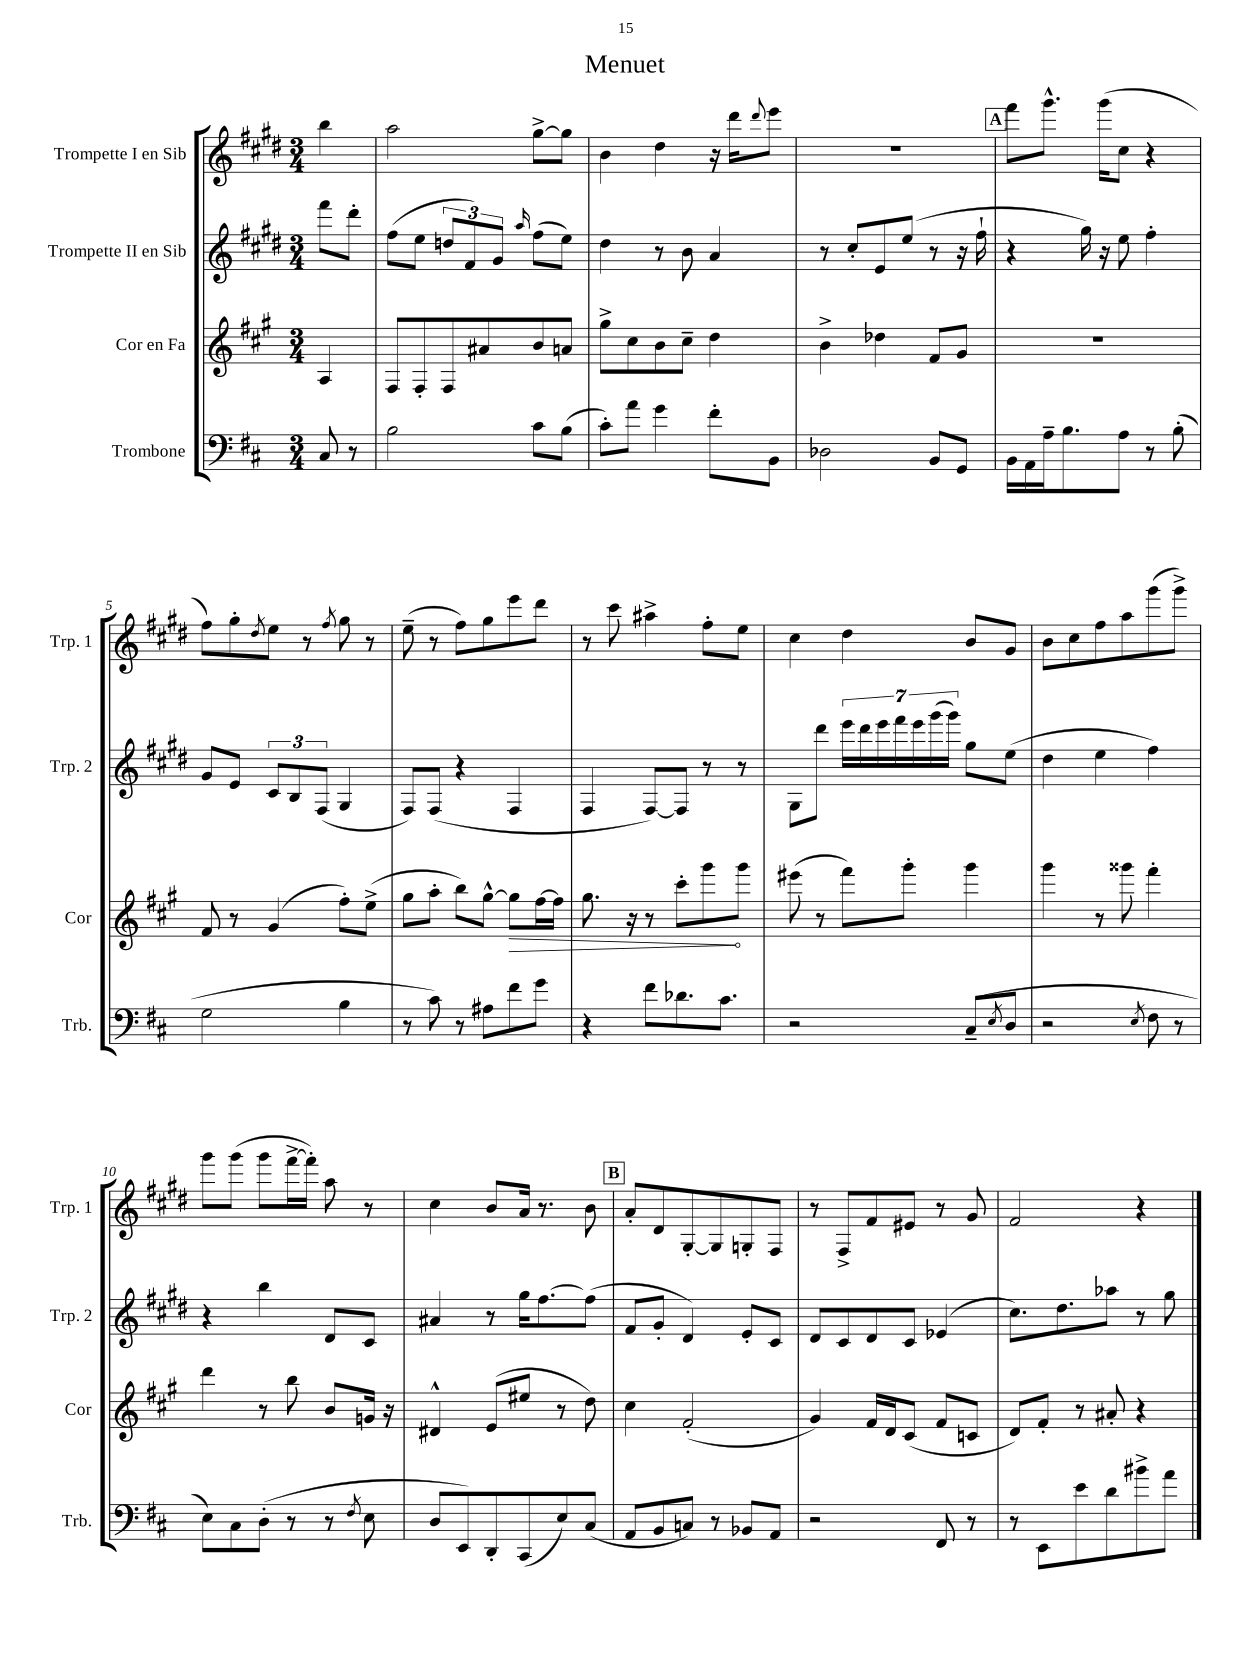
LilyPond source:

\header { title = "Menuet" }
<<
\new StaffGroup <<
\new Staff = "s0" \with { instrumentName = "Trompette I en Sib" shortInstrumentName = "Trp. 1" } {
    \clef treble \key e \major \numericTimeSignature \time 3/4 \partial 4
    b''4 |
    a''2 gis''8~-> gis''8 |
    b'4 dis''4 r16 dis'''16 \appoggiatura { dis'''8 } e'''8 |
    R2. |
    \mark \markup { \box "A" } fis'''8 gis'''8.-^ gis'''16( cis''8 r4 |
    fis''8) gis''8-. \acciaccatura { dis''8 } e''8 r8 \acciaccatura { fis''8 } gis''8 r8 |
    e''8--( r8 fis''8) gis''8 e'''8 dis'''8 |
    r8 cis'''8 ais''4-> fis''8-. e''8 |
    cis''4 dis''4 b'8 gis'8 |
    b'8 cis''8 fis''8 a''8 gis'''8( gis'''8->) |
    gis'''8 gis'''8( gis'''8 fis'''16~-> fis'''16-.) a''8 r8 |
    cis''4 b'8 a'16 r8. b'8 |
    \mark \markup { \box "B" } a'8-. dis'8 gis8~-. gis8 g8-. fis8 |
    r8 fis8-> fis'8 eis'8 r8 gis'8 |
    fis'2 r4 \bar "|." |
}
\new Staff = "s1" \with { instrumentName = "Trompette II en Sib" shortInstrumentName = "Trp. 2" } {
    \clef treble \key e \major \numericTimeSignature \time 3/4 \partial 4
    fis'''8 dis'''8-. |
    fis''8( e''8 \tuplet 3/2 { d''8 fis'8) gis'8 } \grace { a''16 } fis''8( e''8) |
    dis''4 r8 b'8 a'4 |
    r8 cis''8-. e'8 e''8( r8 r16 fis''16-! |
    \mark \markup { \box "A" } r4 gis''16) r16 e''8 fis''4-. |
    gis'8 e'8 \tuplet 3/2 { cis'8 b8 fis8( } gis4 |
    fis8) fis8( r4 fis4 |
    fis4 fis8~) fis8 r8 r8 |
    gis8 dis'''8 \tuplet 7/4 { e'''16 dis'''16 e'''16 fis'''16 e'''16 gis'''16( gis'''16) } gis''8 e''8( |
    dis''4 e''4 fis''4) |
    r4 b''4 dis'8 cis'8 |
    ais'4 r8 gis''16 fis''8.~ fis''8( |
    \mark \markup { \box "B" } fis'8 gis'8-. dis'4) e'8-. cis'8 |
    dis'8 cis'8 dis'8 cis'8 ees'4( |
    cis''8.) dis''8. aes''8 r8 gis''8 \bar "|." |
}
\new Staff = "s2" \with { instrumentName = "Cor en Fa" shortInstrumentName = "Cor" } {
    \clef treble \key a \major \numericTimeSignature \time 3/4 \partial 4
    a4 |
    fis8 fis8-. fis8 ais'8 b'8 a'8 |
    gis''8-> cis''8 b'8 cis''8-- d''4 |
    b'4-> des''4 fis'8 gis'8 |
    \mark \markup { \box "A" } R2. |
    fis'8 r8 gis'4( fis''8-.) e''8->( |
    gis''8 a''8-. b''8) gis''8~-^ \once \override Hairpin.circled-tip = ##t gis''8\> fis''16~ fis''16 |
    gis''8. r16 r8 cis'''8-. gis'''8\! gis'''8 |
    eis'''8( r8 fis'''8) gis'''8-. gis'''4 |
    gis'''4 r8 gisis'''8 fis'''4-. |
    d'''4 r8 b''8 b'8 g'16 r16 |
    dis'4-^ e'8( eis''8 r8 d''8) |
    \mark \markup { \box "B" } cis''4 fis'2-.( |
    gis'4) fis'16 d'16 cis'8( fis'8 c'8 |
    d'8) fis'8-. r8 ais'8-. r4 \bar "|." |
}
\new Staff = "s3" \with { instrumentName = "Trombone" shortInstrumentName = "Trb." } {
    \clef bass \key d \major \numericTimeSignature \time 3/4 \partial 4
    cis8 r8 |
    b2 cis'8 b8( |
    cis'8-.) a'8 g'4 fis'8-. b,8 |
    des2 b,8 g,8 |
    \mark \markup { \box "A" } b,16 a,16 a16-- b8. a8 r8 b8-.( |
    g2 b4 |
    r8 cis'8) r8 ais8 fis'8 g'8 |
    r4 fis'8 des'8. cis'8. |
    r2 cis8--( \acciaccatura { e8 } d8 |
    r2 \acciaccatura { e8 } fis8 r8 |
    e8) cis8 d8-.( r8 r8 \acciaccatura { fis8 } e8 |
    d8 e,8) d,8-. cis,8( e8) cis8( |
    \mark \markup { \box "B" } a,8 b,8 c8) r8 bes,8 a,8 |
    r2 fis,8 r8 |
    r8 e,8 e'8 d'8 bis'8-> a'8 \bar "|." |
}
>>
>>
